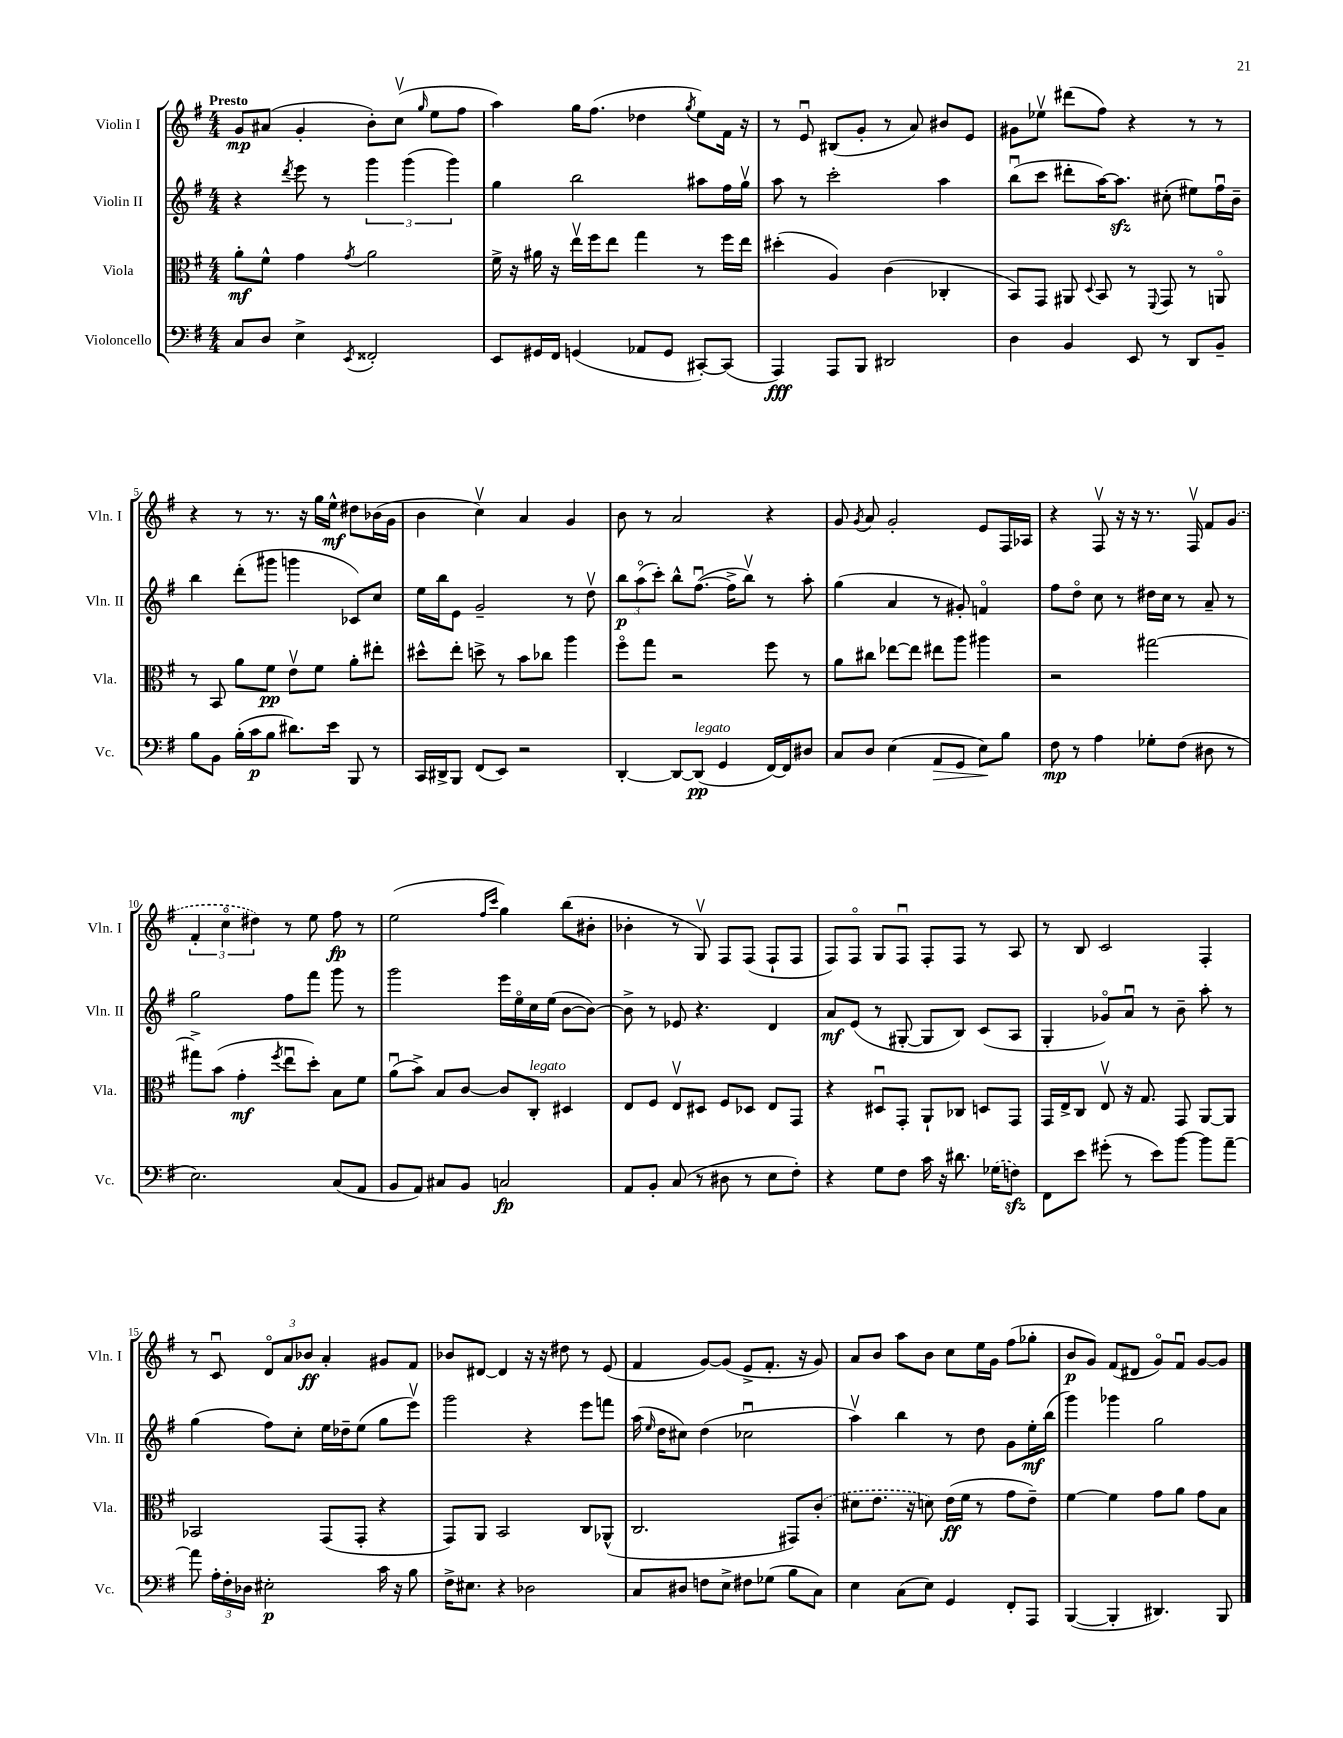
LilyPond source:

<<
\new StaffGroup <<
\new Staff = "s0" \with { instrumentName = "Violin I" shortInstrumentName = "Vln. I" } {
    \clef treble \key g \major \numericTimeSignature \time 4/4 \tempo "Presto"
    \autoBeamOff g'8[\mp ais'8]( g'4-. b'8[-.) c''8]\upbow( \grace { g''16 } e''8[ fis''8] |
    a''4) g''16[ fis''8.]( des''4 \acciaccatura { g''8 } e''8[) fis'16] r16 |
    r8 e'8\downbow bis8[( g'8]-. r8 a'8) bis'8[ e'8] |
    gis'8[ ees''8]\upbow dis'''8[( fis''8]) r4 r8 r8 |
    r4 r8 r8. r16 g''16[ e''16]-^\mf dis''8[ bes'16( g'16] |
    b'4 c''4\upbow) a'4 g'4 |
    b'8 r8 a'2 r4 |
    g'8 \acciaccatura { g'8 } a'8 g'2-. e'8[ fis16 aes16] |
    r4 fis8\upbow r16 r16 r8. fis16\upbow fis'8[ \once \slurDashed g'8]( |
    \tuplet 3/2 { fis'4-. c''4\flageolet dis''4) } r8 e''8 fis''8\fp r8 |
    e''2( \grace { fis''16[ c'''16] } g''4) b''8[( bis'8]-. |
    bes'4-. r8 g8\upbow) fis8[ fis8]( fis8[-! fis8] |
    fis8[) fis8]\flageolet g8[ fis8]\downbow fis8[-. fis8] r8 a8 |
    r8 b8 c'2 fis4-. |
    r8 c'8\downbow \tuplet 3/2 { d'8[\flageolet a'8 bes'8]\ff } a'4-. gis'8[ fis'8] |
    bes'8[ dis'8]~ dis'4 r16 r16 dis''8 r8 e'8( |
    fis'4 g'8[~) g'8]( e'8[-> fis'8.]-. r16 g'8) |
    a'8[ b'8] a''8[ b'8] c''8[ e''16 g'16] fis''8[( ges''8]-. |
    b'8[\p g'8]) fis'8[( dis'8] g'8[\flageolet) fis'8]\downbow g'8[~ g'8] \bar "|." |
}
\new Staff = "s1" \with { instrumentName = "Violin II" shortInstrumentName = "Vln. II" } {
    \clef treble \key g \major \numericTimeSignature \time 4/4
    \autoBeamOff r4 \acciaccatura { d'''8 } e'''8 r8 \tuplet 3/2 { g'''4 g'''4( g'''4) } |
    g''4 b''2 ais''8[ fis''16 g''16]\upbow |
    a''8 r8 c'''2-. a''4 |
    b''8[\downbow( c'''8] dis'''8[-. a''16~) a''8.]\sfz cis''8-.( eis''8[) fis''16\downbow b'16]-- |
    b''4 d'''8[-.( gis'''8] g'''4 ces'8[) c''8] |
    e''16[ b''16 e'8] g'2-- r8 d''8\upbow |
    \tuplet 3/2 { b''8[\p a''8\flageolet( c'''8]-.) } b''8[-^ fis''8.]~\downbow( fis''16[-> b''8]\upbow) r8 a''8-. |
    g''4( a'4 r8 gis'8-.) f'4\flageolet |
    fis''8[ d''8]\flageolet c''8 r8 dis''16[ c''16] r8 a'8-- r8 |
    g''2 fis''8[ fis'''8] g'''8 r8 |
    g'''2 e'''16[ e''16\flageolet c''16 e''16]( b'8[~ b'8]~) |
    b'8-> r8 ees'8 r4. d'4 |
    a'8[\mf e'8]( r8 gis8~-. gis8[ b8]) c'8[( a8] |
    g4-. ges'8[\flageolet) a'8]\downbow r8 b'8-- a''8-. r8 |
    g''4( fis''8[) c''8]-. e''16[ des''16-- e''8]( g''8[ e'''8]\upbow) |
    g'''2 r4 e'''8[ f'''8] |
    a''16( \grace { e''16 } d''16[ cis''8]) d''4( ces''2\downbow |
    a''4\upbow) b''4 r8 d''8 g'8[ e''16-.\mf b''16]( |
    g'''4) ges'''4 g''2 \bar "|." |
}
\new Staff = "s2" \with { instrumentName = "Viola" shortInstrumentName = "Vla." } {
    \clef alto \key g \major \numericTimeSignature \time 4/4
    \autoBeamOff a'8[-.\mf fis'8]-^ g'4 \acciaccatura { g'8 } a'2 |
    fis'16-> r16 ais'16 r16 e''16[\upbow fis''16 e''8] g''4 r8 fis''16[ e''16] |
    dis''4-.( a4) c'4( ces4-. |
    b,8[) g,8] ais,8 \appoggiatura { d8 } b,8 r8 \appoggiatura { fis,8 } g,8 r8 a,8\flageolet |
    r8 b,8 a'8[ fis'8]\pp e'8[\upbow fis'8] a'8[-. eis''8]-. |
    dis''8[-^ e''8]-. d''8-> r8 b'8[ ces''8] a''4 |
    fis''8[\flageolet g''8] r2 fis''8 r8 |
    a'8[ cis''8] ees''8[~ ees''8] eis''8[ a''8] ais''4 |
    r2 gis''2~ |
    gis''8[-> b'8]( g'4-.\mf \acciaccatura { fis''8 } e''8[\downbow d''8]-.) b8[ fis'8] |
    a'8[\downbow( b'8]->) b8[ c'8]~ c'8[ c8]-.^\markup { \italic "legato" } dis4 |
    e8[ fis8] e8[\upbow dis8] fis8[ des8] e8[ g,8] |
    r4 dis8[\downbow g,8]-. a,8[-! ces8] d8[ g,8] |
    g,16[ e16-> c8] e8\upbow r16 g8. g,8 a,8[~ a,8] |
    bes,2 g,8[( g,8]-. r4 |
    g,8[) a,8] b,2 c8[ aes,8]-^( |
    c2. gis,8[) \once \slurDashed c'8]-.( |
    dis'8[ e'8.] r16 d'8) e'16[\ff( fis'16] r8 g'8[ e'8]--) |
    fis'4~ fis'4 g'8[ a'8] g'8[ b8] \bar "|." |
}
\new Staff = "s3" \with { instrumentName = "Violoncello" shortInstrumentName = "Vc." } {
    \clef bass \key g \major \numericTimeSignature \time 4/4
    \autoBeamOff c8[ d8] e4-> \acciaccatura { e,8 } fisis,2-. |
    e,8[ gis,16 fis,16] g,4( aes,8[ g,8] cis,8[~-.) cis,8]( |
    a,,4\fff) a,,8[ b,,8] dis,2 |
    d4 b,4 e,8 r8 d,8[ b,8]-- |
    b8[ b,8] b16[-.( c'16\p b8] dis'8.[) e'16] b,,8 r8 |
    c,16[ dis,16-> b,,8] fis,8[( e,8]) r2 |
    d,4~-. d,8[~ d,8]\pp^\markup { \italic "legato" }( g,4 fis,16[~) fis,16 dis8] |
    c8[ d8] e4( a,8[\> g,8] e8[\!) b8] |
    fis8\mp r8 a4 ges8[-. fis8]( dis8 r8 |
    e2.) c8[( a,8] |
    b,8[ a,8]) cis8[ b,8] c2\fp |
    a,8[ b,8]-. c8( r8 dis8 r8 e8[ fis8]-.) |
    r4 g8[ fis8] c'16 r16 dis'8. \once \slurDashed ges16[( f8]\sfz) |
    fis,8[ e'8] gis'8-.( r8 e'8[) b'8]~ b'8[ a'8]~-- |
    a'8 \tuplet 3/2 { a16[-. fis16-. des16] } eis2-.\p c'16 r16 b8 |
    fis16[-> eis8.] r4 des2 |
    c8[ dis8] f8[ e8]-> fis8[ ges8]( b8[ c8]) |
    e4 c8[( e8]) g,4 fis,8[-. a,,8] |
    b,,4~( b,,4-. dis,4.) b,,8 \bar "|." |
}
>>
>>
